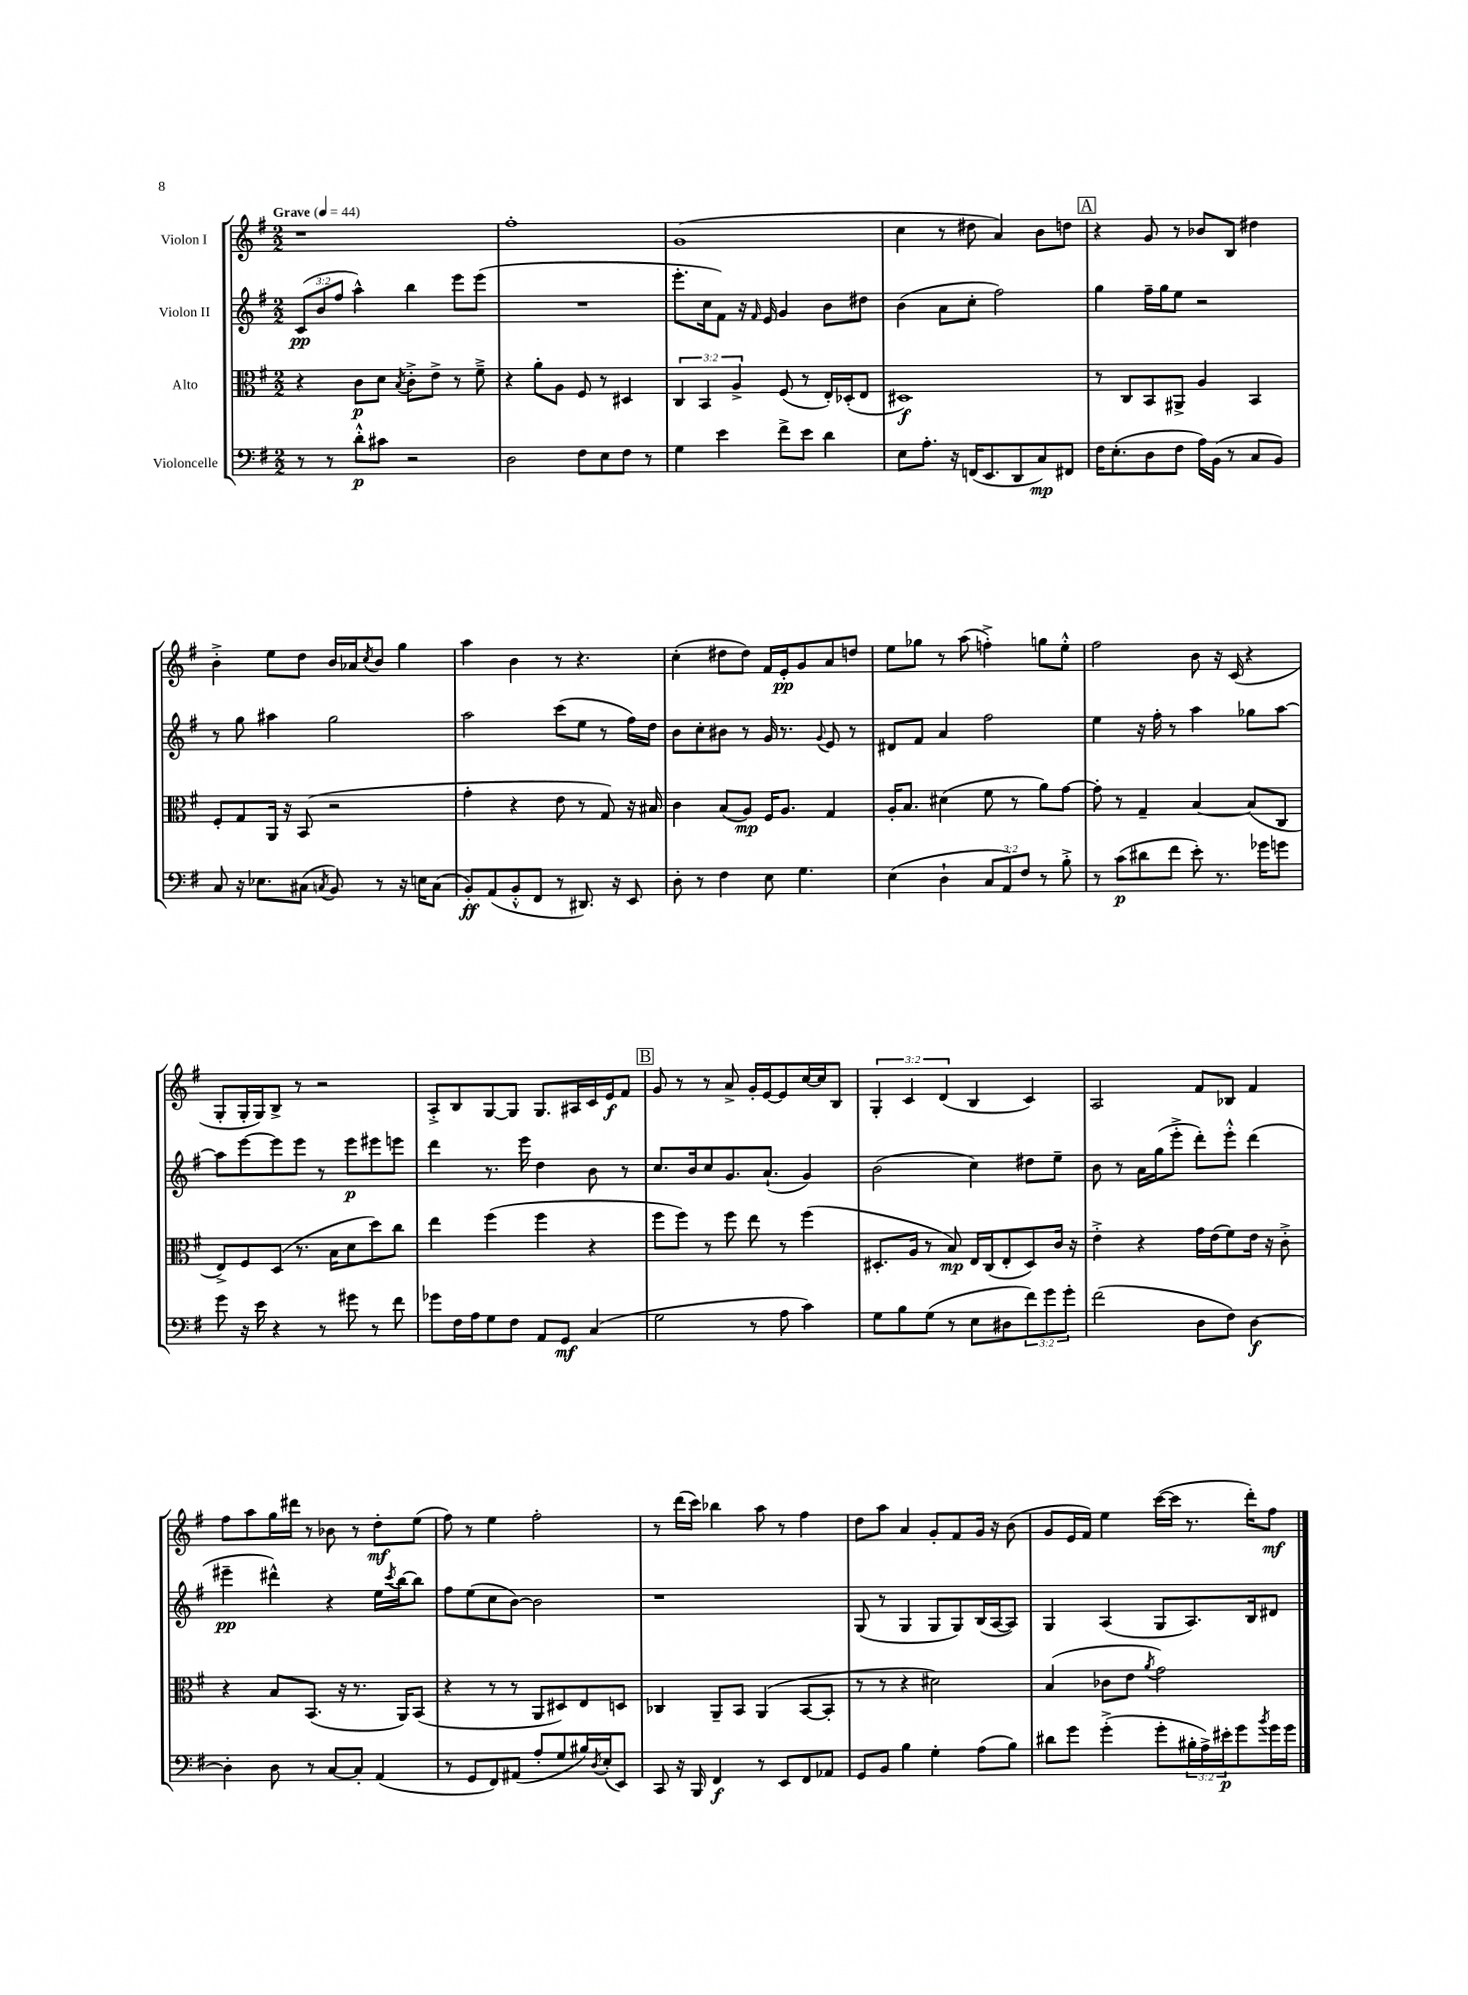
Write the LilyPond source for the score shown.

<<
\new StaffGroup <<
\new Staff = "s0" \with { instrumentName = "Violon I" } {
    \clef treble \key g \major \numericTimeSignature \time 2/2 \override Staff.TupletNumber.text = #tuplet-number::calc-fraction-text \tempo "Grave" 4 = 44
    r1 |
    fis''1-. |
    g'1( |
    c''4 r8 dis''8 a'4) b'8 d''8 |
    \mark \markup { \box "A" } r4 g'8 r8 bes'8 b8 dis''4 |
    b'4-.-> e''8 d''8 b'16 aes'16 \acciaccatura { c''8 } b'8 g''4 |
    a''4 b'4 r8 r4. |
    c''4-.( dis''8 dis''8) fis'16 e'16-.\pp g'8 a'8 d''8 |
    e''8 ges''8 r8 a''8( f''4-.->) g''8 e''8-.-^ |
    fis''2 b'8 r16 c'16( r4 |
    g8-. g16-. g16) b8-> r8 r2 |
    a8-.-> b8 g8~ g8 g8. ais16 c'16 e'16\f fis'8 |
    \mark \markup { \box "B" } g'8 r8 r8 a'8-> g'16-. e'16~ e'8 c''16~ c''16 b8 |
    \tuplet 3/2 { g4-. c'4 d'4( } b4 c'4) |
    a2 fis'8 bes8 fis'4 |
    fis''8 a''8 g''16 dis'''16 r8 bes'8 r8 d''8-.\mf e''8( |
    fis''8) r8 e''4 fis''2-. |
    r8 d'''16( c'''16) bes''4 a''8 r8 fis''4 |
    d''8 a''8 a'4 g'8-. fis'8 g'16 r16 b'8( |
    g'8 e'16 fis'16) e''4 c'''16~( c'''16 r8. d'''16-.) fis''8\mf \bar "|." |
}
\new Staff = "s1" \with { instrumentName = "Violon II" } {
    \clef treble \key g \major \numericTimeSignature \time 2/2 \override Staff.TupletNumber.text = #tuplet-number::calc-fraction-text
    \tuplet 3/2 { c'8\pp( b'8 fis''8 } a''4-^) b''4 e'''8 e'''8( |
    R1 |
    e'''8.-. c''16 fis'8) r16 \grace { fis'16 } e'16 g'4 b'8 dis''8 |
    b'4( a'8 c''8-. fis''2) |
    \mark \markup { \box "A" } g''4 fis''16-- g''16 e''8 r2 |
    r8 g''8 ais''4 g''2 |
    a''2 c'''8( e''8 r8 fis''16) d''16 |
    b'8 c''8-. bis'8 r8 g'16 r8. \appoggiatura { g'8 } e'8 r8 |
    dis'8 fis'8 a'4 fis''2 |
    e''4 r16 fis''16-. r8 a''4 ges''8 a''8~ |
    a''8 e'''8~ e'''8 e'''8 r8 e'''8\p eis'''8 e'''8 |
    d'''4 r8. e'''16 d''4 b'8 r8 |
    \mark \markup { \box "B" } c''8. b'16 c''8 g'8. a'8.-!( g'4) |
    b'2( c''4) dis''8 e''8-- |
    b'8 r8 a'16 g''16( e'''8-.-> d'''8-.) e'''8-.-^ d'''4( |
    eis'''4--\pp dis'''4-^) r4 e''16 \acciaccatura { c'''8 } b''16~ b''8 |
    fis''8 e''8( c''8 b'8~) b'2 |
    r1 |
    g8( r8 g4 g8 g8) b16( a16~ a8) |
    g4 a4( g8 a8.) b16 dis'8 \bar "|." |
}
\new Staff = "s2" \with { instrumentName = "Alto" } {
    \clef alto \key g \major \numericTimeSignature \time 2/2 \override Staff.TupletNumber.text = #tuplet-number::calc-fraction-text
    r4 c'8\p d'8 \acciaccatura { b8 } c'8-.-> e'8-> r8 fis'8---> |
    r4 a'8-. a8 fis8 r8 dis4 |
    \tuplet 3/2 { c4 b,4 a4-> } fis8( r8 e16-.) des16-.( e8 |
    dis1\f) |
    \mark \markup { \box "A" } r8 c8 b,8 ais,8-> a4 b,4 |
    fis8-. g8 a,16 r16 b,8( r2 |
    g'4-. r4 e'8 r8 g8) r16 bis16 |
    c'4 b8( a8\mp) fis16 a8. g4 |
    a16-. b8. dis'4( fis'8 r8 a'8) g'8~ |
    g'8-. r8 g4-- b4~ b8( c8 |
    e8->) fis8 d8( r8. b16 d'8 d''8) c''8 |
    e''4 fis''4( fis''4 r4 |
    \mark \markup { \box "B" } fis''8 fis''8) r8 fis''8 e''8 r8 fis''4( |
    dis8.-. a16 r8 b8\mp) e16 c16( e8-. dis8) c'16 r16 |
    e'4-.-> r4 g'16 e'16( fis'8) e'16 r16 c'8-.-> |
    r4 b8 b,8.( r16 r8. a,16) b,8( |
    r4 r8 r8 a,8 dis8) e8 d8 |
    ces4 a,8-- b,8 a,4( b,8~ b,8-. |
    r8 r8 r4 dis'2) |
    b4( ces'8 e'8 \acciaccatura { a'8 } g'2) \bar "|." |
}
\new Staff = "s3" \with { instrumentName = "Violoncelle" } {
    \clef bass \key g \major \numericTimeSignature \time 2/2 \override Staff.TupletNumber.text = #tuplet-number::calc-fraction-text
    r8 r8 d'8-.-^\p cis'8 r2 |
    d2 fis8 e8 fis8 r8 |
    g4 e'4 fis'8-> e'8 d'4 |
    e8 a8.-. r16 f,16( e,8. d,8 c8\mp) fis,8 |
    \mark \markup { \box "A" } fis16 e8.-.( d8 fis8 a16) b,16( r8 c8 b,8) |
    c8 r16 ees8. cis8( \acciaccatura { c8 } b,8) r8 r16 e16 c8( |
    b,8-.\ff) a,8( b,8-.-^ fis,8 r8 dis,8.) r16 e,8 |
    d8-. r8 fis4 e8 g4. |
    e4( d4-! \tuplet 3/2 { c8 a,8) fis8 } r8 b8-.-> |
    r8 c'8\p( dis'8 fis'8 e'8-.) r8. ges'16 g'8 |
    g'8 r16 e'16 r4 r8 gis'8 r8 fis'8 |
    ges'8 fis16 a16 g8 fis8 a,8 g,8\mf c4( |
    \mark \markup { \box "B" } g2 r8 a8 c'4) |
    g8 b8 g8( r8 e8 dis8 \tuplet 3/2 { fis'8) g'8 g'8-. } |
    fis'2( d8 fis8) d4~\f |
    d4-. d8 r8 c8~ c8-. a,4( |
    r8 g,8 fis,8) ais,8( a8-. g8 bis16) \acciaccatura { d8 } e16-.( e,8) |
    c,8 r16 b,,16 fis,4\f r8 e,8 fis,8 aes,8 |
    g,8 b,8 b4 g4-. a8( b8) |
    dis'8 g'8 g'4-.->( g'8-. \tuplet 3/2 { bis16-. a16->) eis'16-.\p } g'8 \acciaccatura { b'8 } g'16 g'16 \bar "|." |
}
>>
>>
\layout { \context { \Score \remove "Bar_number_engraver" } }
